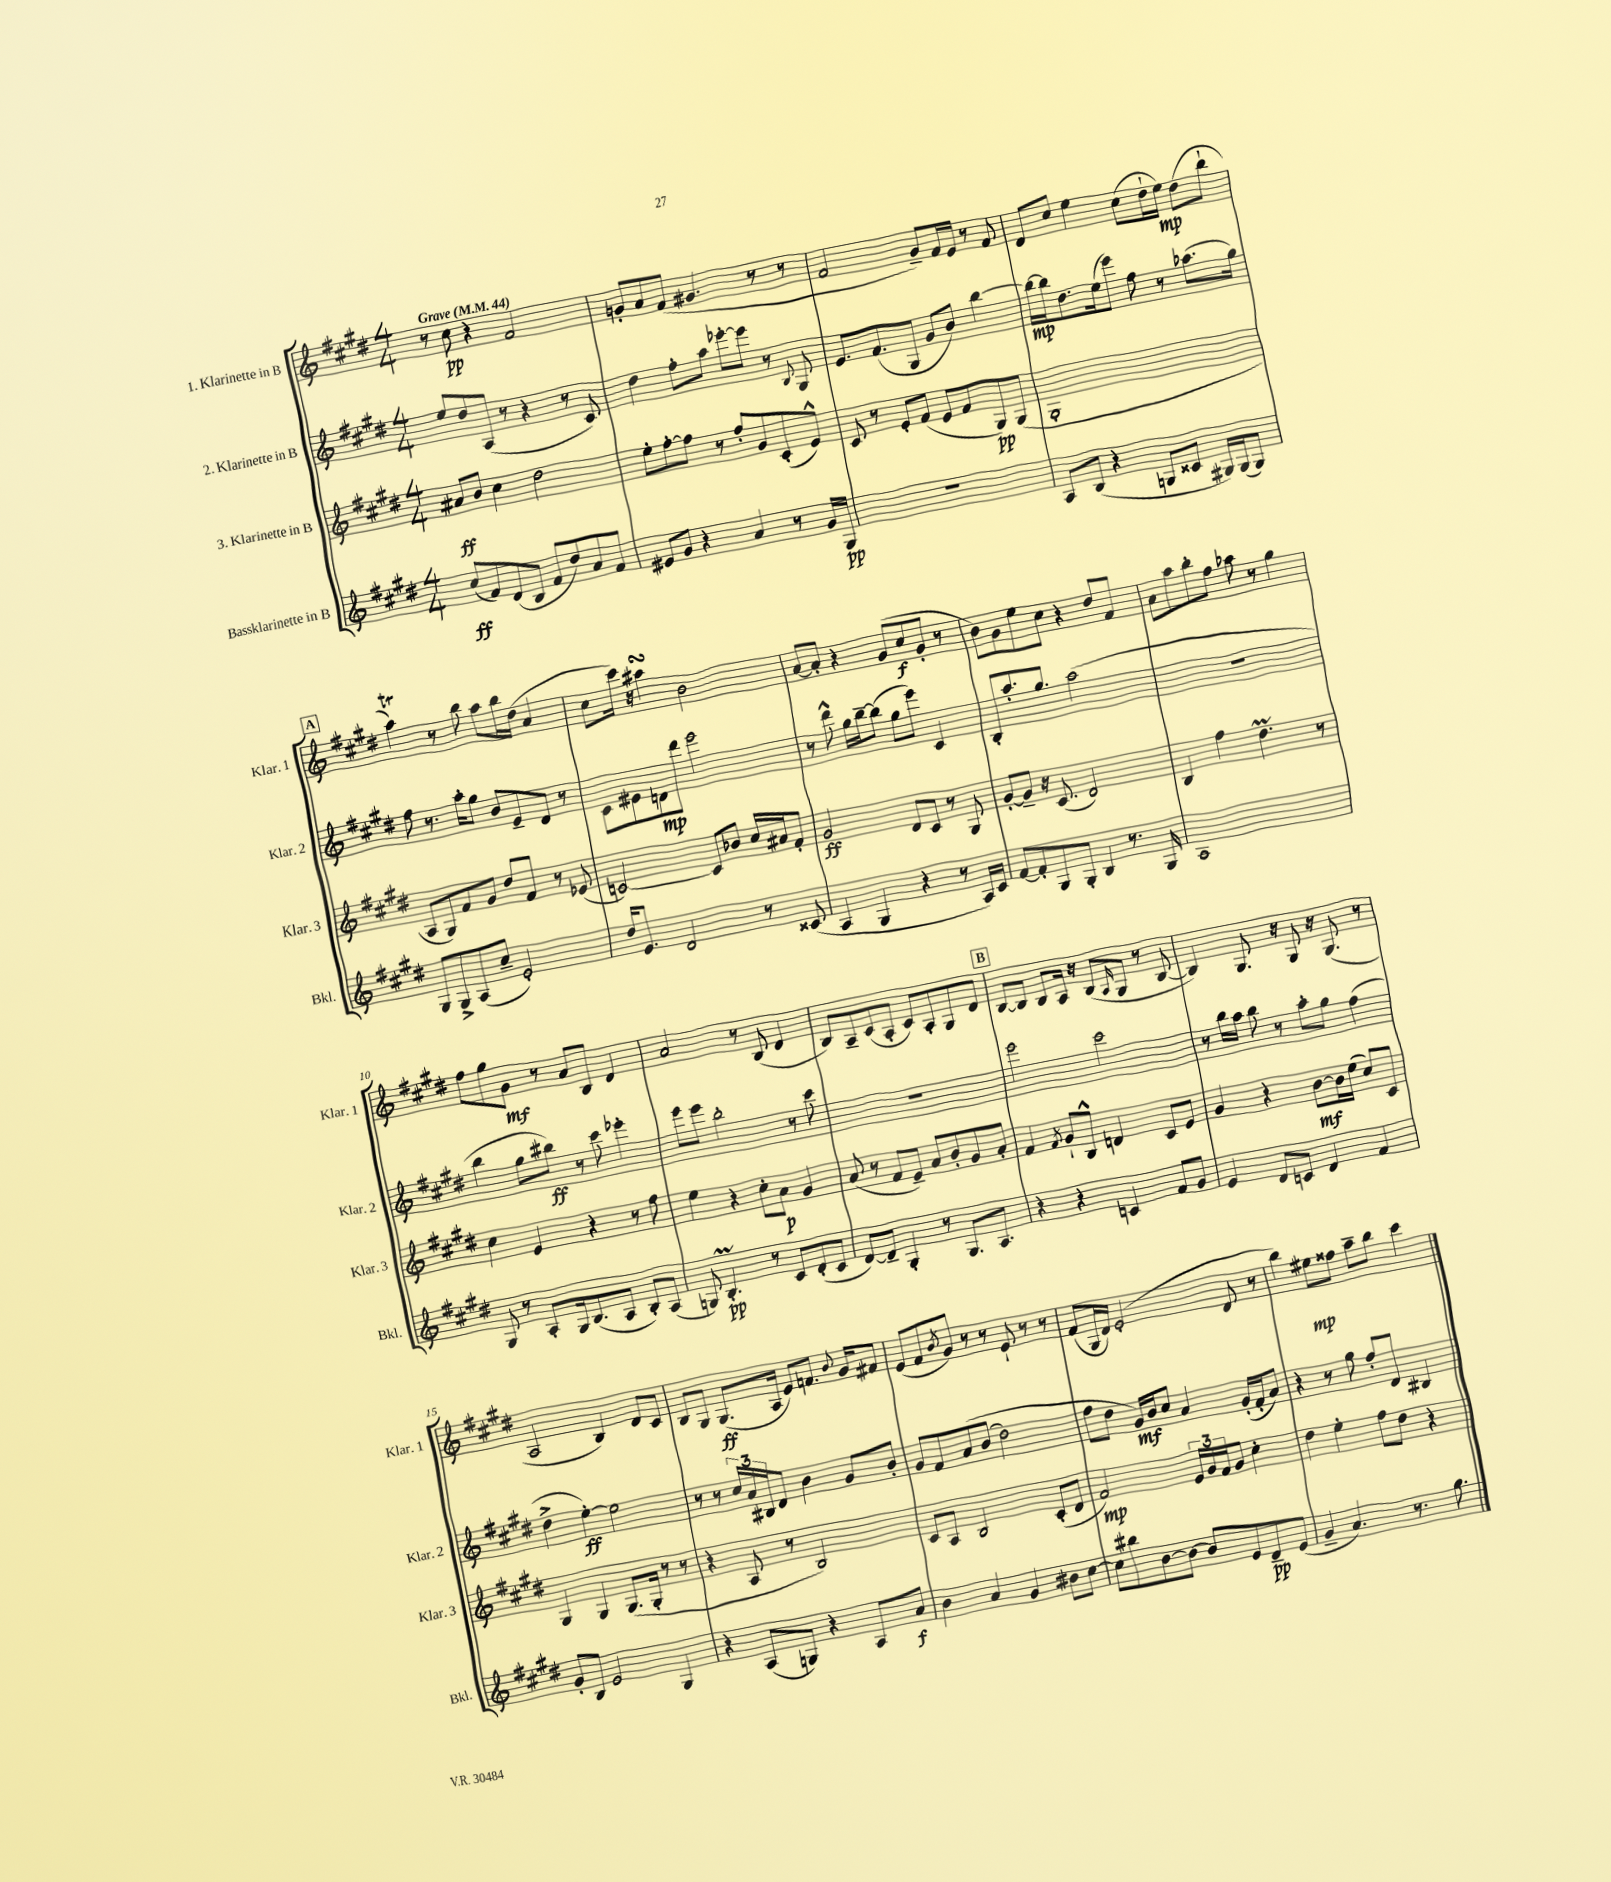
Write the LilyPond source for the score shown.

<<
\new StaffGroup <<
\new Staff = "s0" \with { instrumentName = "1. Klarinette in B" shortInstrumentName = "Klar. 1" } {
    \clef treble \key e \major \numericTimeSignature \time 4/4 \tempo "Grave" 4 = 44
    r8 cis''8\pp r4 fis'2 |
    g'8-. a'8 fis'8( gis'4. r8 r8 |
    fis'2 gis'8--) fis'16 e'16 r8 fis'8 |
    dis'8 cis''8 e''4 cis''8( dis''16-! e''16\mp) dis''8( b''8-! |
    \mark \markup { \box "A" } a''4\trill) r8 b''8 a''8 b''16 dis''16( a'4 |
    cis''8 cis'''16) r16 ais''4\turn b'2 |
    a'8~ a'8-. r4 gis'8( cis''8\f gis'8-. r8 |
    b'8) gis'8 e''8 cis''8 r4 dis''8 fis'8 |
    a'8 a''8 b''8-. fis''8 aes''8 r8 gis''4 |
    fis''8 gis''8 gis'8\mf r8 a'8 b8 dis'4 |
    a'2 r8 b8( dis'4 |
    b8) a8-- cis'8( a8-. cis'8) a8-. gis8 dis'8 |
    \mark \markup { \box "B" } b8~ b8 b8 a16 r16 b8( \grace { a16 } gis8 r8 b8~ |
    b4) gis8. r16 gis8 r16 gis8.( r8 |
    a2 b4) dis'8 cis'8 |
    b8 gis8 gis8.\ff( a16 e'8) f'8. \appoggiatura { b'8 } gis'16 fis'8 |
    e'8( fis'8 \acciaccatura { b'8 } gis'8) r8 r8 e'8-! r8 r8 |
    fis'8( gis16 dis'16) e'2-.( dis'8 r8 |
    b''4) eis''8\mp fisis''8 a''8-- b''8 cis'''4 \bar "|." |
}
\new Staff = "s1" \with { instrumentName = "2. Klarinette in B" shortInstrumentName = "Klar. 2" } {
    \clef treble \key e \major \numericTimeSignature \time 4/4
    e''8 dis''8 a8( r8 r4 r8 cis'8) |
    dis''4 fis''8-. a''8 ees'''8~-. ees'''8 r8 \appoggiatura { b8 } gis8 |
    e'8. fis'8.( gis8 gis'8 b'8) b''4~ |
    b''16~\mp b''16 dis''8. e''16( e'''8) fis''8 r8 aes''8.( gis''16) |
    \mark \markup { \box "A" } fis''8 r8. a''16-. gis''8 b'8 e'8-- dis'8 r8 |
    cis'8 eis'8 d'8\mp dis'''8 e'''2 |
    r8 dis'''8-^ gis''16 b''16~-- b''8( gis''8 e'''8) cis'4 |
    b8-. a''8.-. gis''8. a''2( |
    R1 |
    b''4 gis''8 bis''8\ff) r8 cis'''8 ees'''4-. |
    e'''8 e'''8 b''2-. r8 cis'''8 |
    R1 |
    \mark \markup { \box "B" } e'''2 cis'''2 |
    r8 b''16 a''16 b''8 r8 a''8-. gis''8 fis''4( |
    dis''4-> e''4~-.\ff) e''2 |
    r8 r8 \tuplet 3/2 { cis''16 a'16 bis16 } dis'8 b'4 gis'8 b'8-. |
    gis'8 fis'8 a'8\( b'8( dis''2) |
    fis''8 dis''8 gis'16\mf\) b'16 cis''8 a'4 gis'16-.( fis'16-. a'8) |
    r4 r8 gis''8 fis''8-. dis'8 bis4 \bar "|." |
}
\new Staff = "s2" \with { instrumentName = "3. Klarinette in B" shortInstrumentName = "Klar. 3" } {
    \clef treble \key e \major \numericTimeSignature \time 4/4
    ais'8\ff b'8 cis''4 dis''2 |
    e''8-. fis''8~-. fis''8 r8 fis''8-. gis'8 cis'8-.( e'8-^) |
    cis'8 r8 e'8-. fis'8( e'8 fis'8 gis8\pp) gis8( |
    gis1-. |
    \mark \markup { \box "A" } a8 gis8) fis'8 gis'8 dis''8 fis'8 r8 ees'8( |
    c'2~) c'8 bes'8 cis''16 ais'16 fis'8-. |
    gis'2\ff dis'8 cis'8 r8 gis8 |
    gis'8~-. gis'8-- r16 cis'8.( dis'2) |
    b4 fis''4 dis''4.\prall r8 |
    cis''4 e'4 r4 r8 fis''8 |
    e''4 r4 cis''8-. a'8\p gis'4 |
    a'8( r8 fis'8 e'8--) a'8 b'8-. gis'8 a'8-. |
    \mark \markup { \box "B" } fis'4 \acciaccatura { fis'8 } gis'8-! b8-^ d'4 cis'8 e'8 |
    gis'4 r4 b'8~\mf b'16 e''16( cis''8) cis'8 |
    gis4 gis4 gis8.( gis16-. r8 r8 |
    r4 a8 r8 b2) |
    cis'8 a8 b2 cis'8-.( dis'8 |
    fis'2\mp) \tuplet 3/2 { e'16 gis'16 fis'16 } gis'8 cis''4-. |
    dis''4 e''4-. fis''8 dis''8 r4 \bar "|." |
}
\new Staff = "s3" \with { instrumentName = "Bassklarinette in B" shortInstrumentName = "Bkl." } {
    \clef treble \key e \major \numericTimeSignature \time 4/4
    cis''8\ff( fis'8) dis'8( b8 fis'8 dis''8) a'8 fis'8 |
    eis'8 gis'8 r4 a'4 r8 gis'16 gis16\pp |
    r1 |
    a8 b8( r4 g8 cisis'8 gis16) gis16( gis8) |
    \mark \markup { \box "A" } gis8 gis8-> a8( cis''8-- e'2-.) |
    dis''16 e'8. dis'2 r8 cisis'8( |
    a4 gis4 r4 r8 a16) cis'16 |
    fis'8~ fis'8-. gis8 gis8-. b4 r8. gis16 |
    a1 |
    gis8 r8 a8-. gis16 b8.( a8 b8-.) a8( |
    g8) b4.-.\prall\pp r8 cis'8 dis'8-.( cis'8 |
    dis'8~) dis'8-- gis4-. r8 gis8. a8. |
    \mark \markup { \box "B" } r4 r4 c'4 fis'8 gis'8 |
    e'4 dis'8 c'8 dis'4 fis'4 |
    gis'8-. b8 e'2 gis4 |
    r4 a8( g8) r4 a8 a'8\f |
    b'4 a'4 gis'4 bis'8 cis''8~ |
    cis''8 bis''8 b'8~ b'8~ b'8 e'8 dis'8--\pp e'8( |
    gis'4-- a'4.) r8. gis''8. \bar "|." |
}
>>
>>
